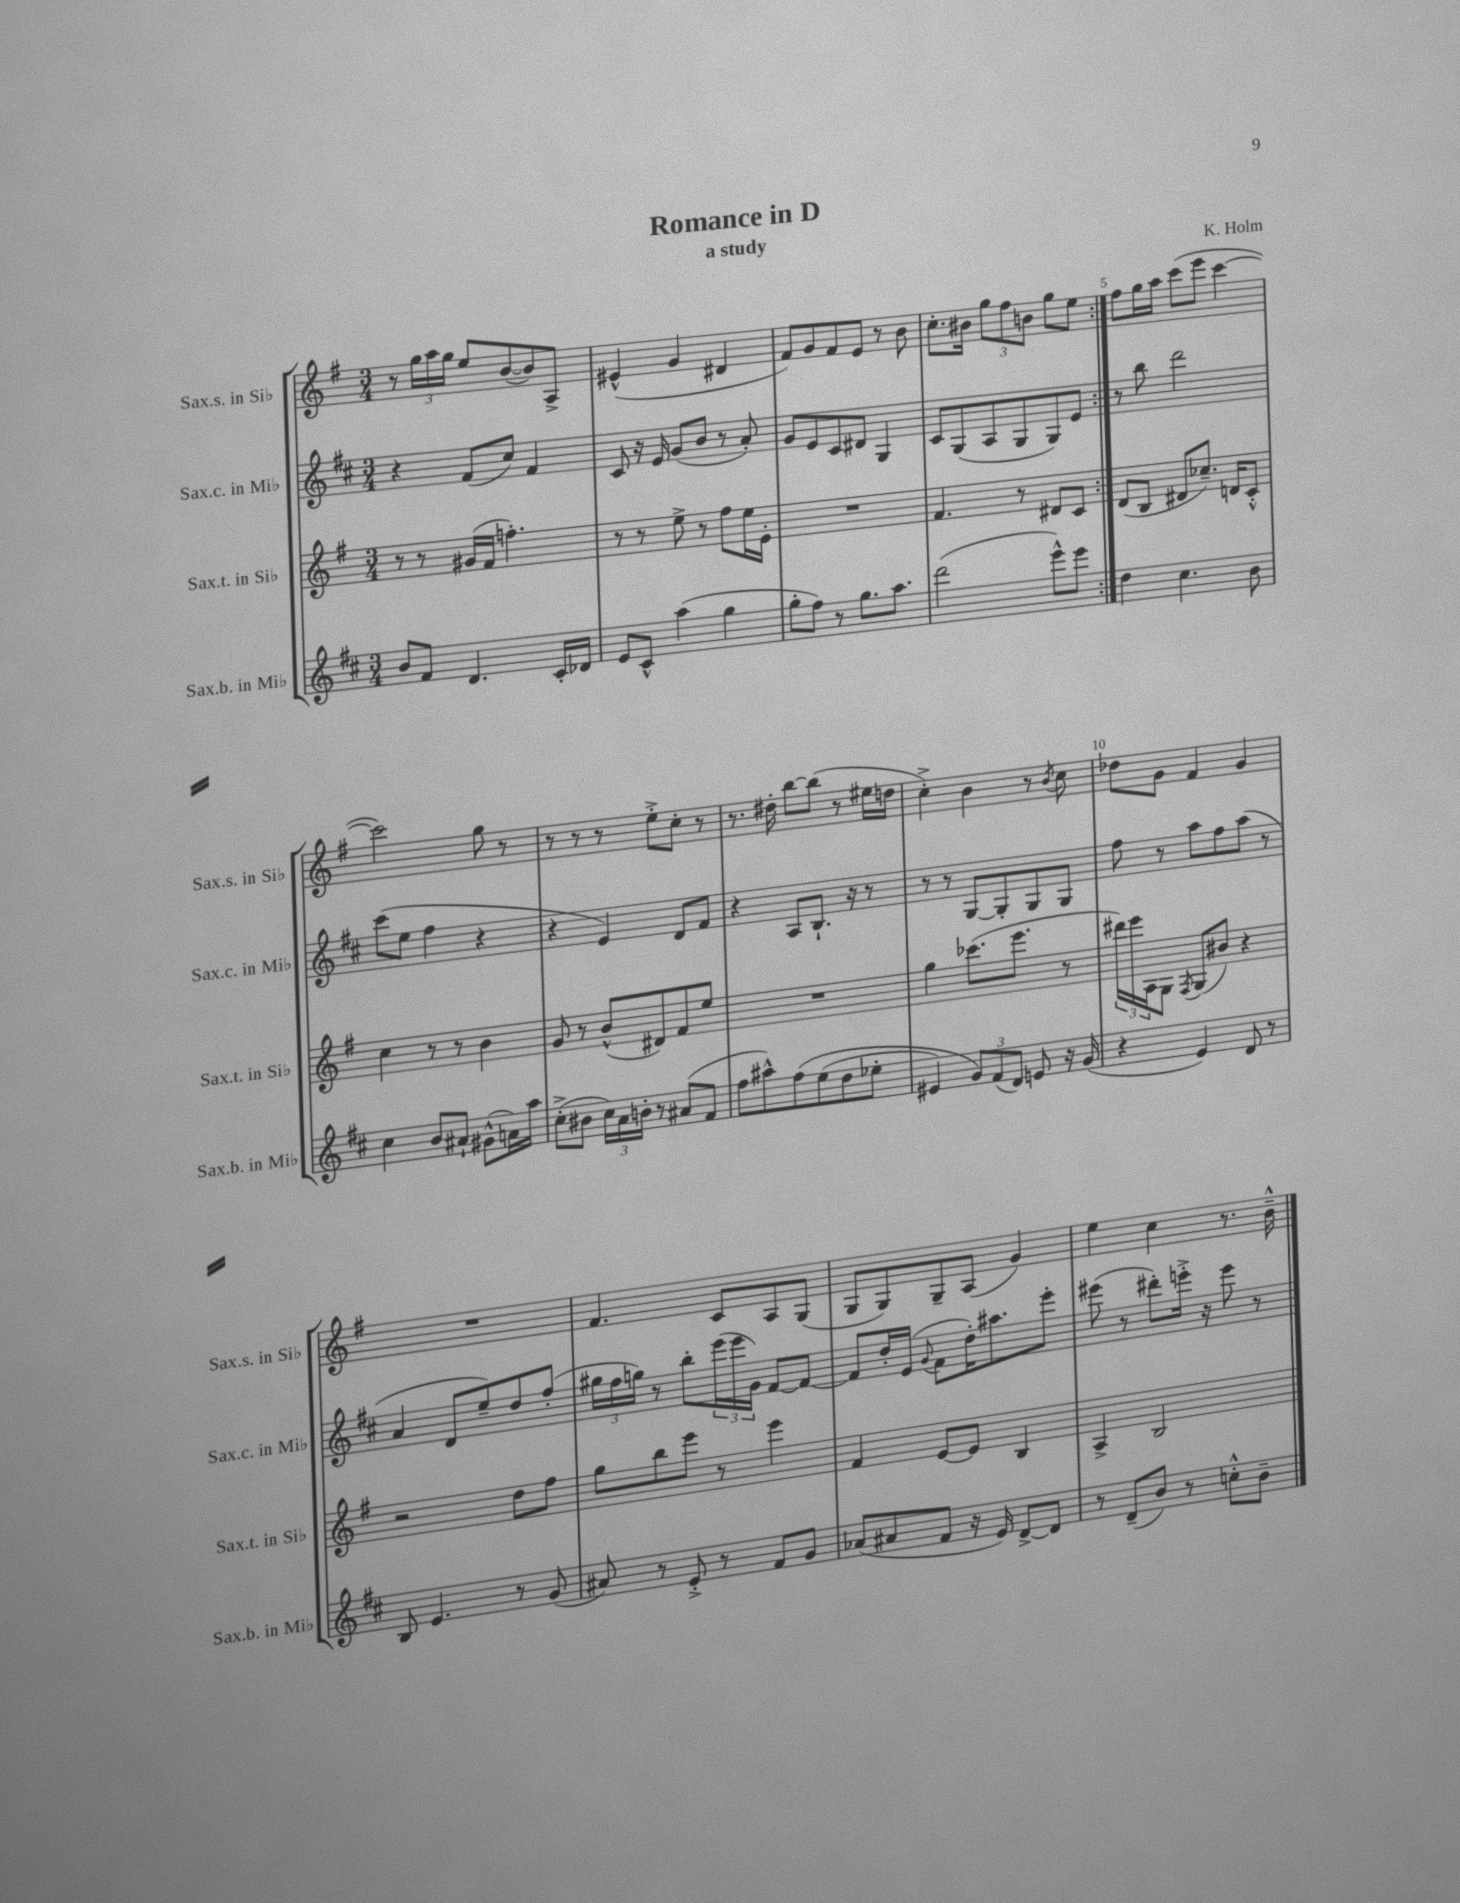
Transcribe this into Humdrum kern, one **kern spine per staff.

**kern	**kern	**kern	**kern
*staff4	*staff3	*staff2	*staff1
*clefG2	*clefG2	*clefG2	*clefG2
*k[f#c#]	*k[f#]	*k[f#c#]	*k[f#]
*M3/4	*M3/4	*M3/4	*M3/4
8b/L	8r	4r	8r
8f#/J	8r	.	24gg\LL
.	.	.	24aa\
.	.	.	24gg\JJ
4.d/	(16g#/LL	(8f#/L	8ee/L
.	16f#/JJ	.	.
.	4.ff'\)	8cc#/J)	([8b/
.	.	4f#/	8b/])
16c#'/LL	.	.	8A^/J
16d-/JJ	.	.	.
=	=	=	=
8e/L	8r	8c#/	(4e#^^/
8c#^^/J	8r	16r	.
.	.	16e/	.
(4aa\	8ee^\	(8g/L	4g/
.	8r	8b/J	.
4gg\	8ff#\L	8r	4d#/
.	16ee\L	8a'/)	.
.	16e'\JJ	.	.
=	=	=	=
8gg'\L	2.r	8g/L	8f#/L)
8ff#\J)	.	8e/	8g/
8r	.	8c#/	8f#/
8.gg\L	.	8d#/J	8e/J
.	.	4G/	8r
8.aa\J	.	.	.
.	.	.	8b\
=	=	=	=
(2ddd\	4.f#/	8c#/L	8.cc'\L
.	.	(8G/	.
.	.	.	16b#\Jk
.	.	8A/	12gg\L
.	.	.	12ff#\
.	8r	8G/	.
.	.	.	12b\J
8eee^^\L)	8d#/L	8G/)	8gg\L
8eee\J	8c/J	8e/J	8ee\J
=:|!	=:|!	=:|!	=:|!
4dd\	(8d/L	8r	8ff#\L
.	8B/J	8bb\	16gg\L
.	.	.	16aa\JJ
4.cc#\	8d#/L	2ddd\	(8ccc\L
.	8.cc-~/J)	.	8eee\J
.	.	.	[4ccc\
.	16d/LK	.	.
8b\	8c'^^/J	.	.
=	=	=	=
4cc#\	4cc\	(8ccc#\L	2ccc\])
.	.	8ee\J	.
8b/L	8r	4ff#\	.
8a#`/J	8r	.	.
(8g#^^\L	4b\	4r	8gg\
16a\L)	.	.	8r
16aa\JJ	.	.	.
=	=	=	=
(8cc#'^\L	8g/	4r	8r
8b#\J	8r	.	8r
24cc#\LL)	(8b^^/L	4e/)	8r
24a\	.	.	.
24b'\JJ	.	.	.
8r	8d#/)	.	8ee'^\L
(8a#/L	8f#/	8d/L	8cc'\J
8f#/J	8ee/J	8f#/J	8r
=	=	=	=
8ff#\L	2.r	4r	8.r
8aa#^^\)	.	.	.
.	.	.	16dd#'\
&(8ff#\	.	8A/L	[8bb\L
(8ee\	.	8.B`/J	(8bb\]J
8dd\	.	.	8r
.	.	16r	.
8ee-'\J	.	8r	16ee#\LL
.	.	.	16dd\JJ
=	=	=	=
4e#/)	4gg\	8r	4cc'^\)
.	.	8r	.
12g/L&)	(8.ccc-\L	[8G/L	4b\
(12f#/	.	.	.
.	.	8G'/]	.
12d/J)	.	.	.
.	8.eee\J	.	.
8e/	.	8G/	8r
.	.	.	8qb/
16r	8r	8G/J	8cc\
(16g/	.	.	.
=	=	=	=
4r	24ddd#\LL)	8ff#\	8dd-\L
.	24eee\	.	.
.	24A\J	.	.
.	8G\J	8r	8g\J
.	8qF#/	.	.
4e/)	(8G/L	8aa\L	4f#/
.	8b#/J)	8ff#\	.
8d/	4r	(8aa\J	4g/
8r	.	8r	.
=	=	=	=
8B/	2r	4a/	2.r
4.e/	.	.	.
.	.	8d/L	.
.	.	8ee~/)	.
8r	8dd\L	8dd/	.
(8g/	8ff#\J	(8ff#'/J	.
=	=	=	=
8a#/)	8gg\L	24gg#\LL	4.f#/
.	.	24ff#\	.
.	.	24gg\JJ)	.
8r	8bb\	8r	.
8e'^/	8eee\J	8bb'\L	.
8r	8r	(24eee\L	8c/L
.	.	24eee\	.
.	.	24g\JJ)	.
8f#/L	4eee\	[8f#/L	8A/
8g/J	.	8f#/_J	(8G/J
=	=	=	=
(8a-/L	4f#/	8f#/]L	8G/L
8a#/	.	16dd'/L	8G/)
.	.	(16e/JJ	.
.	.	8qqg/	.
8f#/J	[8e/L	8f#\L	8G~/
16r	8e/]J	16dd'\K)	(8A/J
16e/)	.	8.aa#\	.
[8d^/L	4B/	.	4g/)
8d/]J	.	8eee'\J	.
=	=	=	=
8r	4A^/	(8eee#\	4ee\
(8d~/L	.	8r	.
8b/J)	2B/	8ddd#'\L)	4cc\
8r	.	16eee'^\Jk	.
.	.	16r	.
8cc'^^\L	.	8eee\	8.r
8b~\J	.	8r	.
.	.	.	16b~^^\
==	==	==	==
*-	*-	*-	*-
